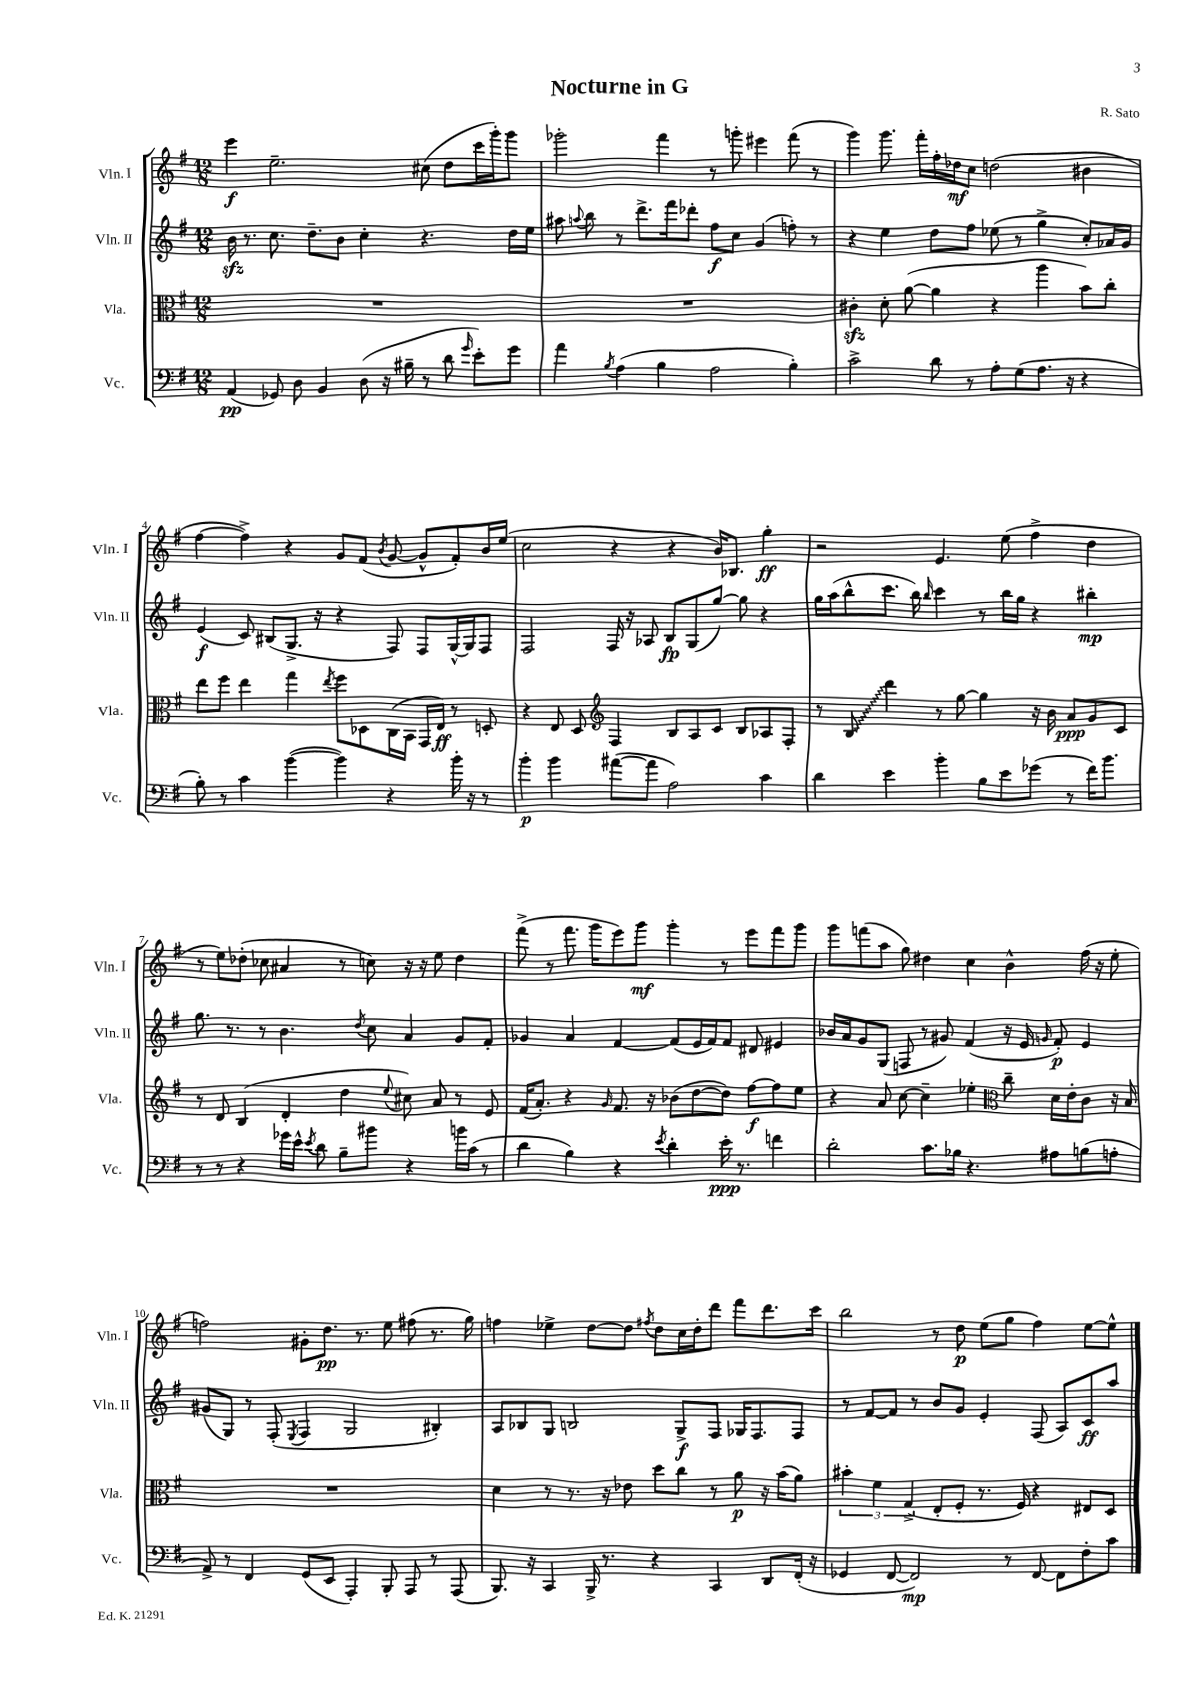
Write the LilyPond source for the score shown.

\header { title = "Nocturne in G" composer = "R. Sato" }
<<
\new StaffGroup <<
\new Staff = "s0" \with { instrumentName = "Vln. I" shortInstrumentName = "Vln. I" } {
    \clef treble \key g \major \numericTimeSignature \time 12/8
    \autoBeamOff e'''4\f e''2.-- cis''8( d''8[ c'''16 g'''16-.) g'''8] |
    ges'''2-. fis'''4 r8 g'''8-. eis'''4 fis'''8( r8 |
    g'''4) g'''8. fis'''16[-. fis''16-. des''16\mf c''8] d''2( bis'4 |
    fis''4~ fis''4->) r4 g'8[ fis'8]( \acciaccatura { b'8 } g'8~ g'8[-^ fis'8-.) b'16 e''16]( |
    c''2 r4 r4 b'16[) bes8.] g''4-.\ff |
    r2 e'4. e''8( fis''4-> d''4 |
    r8 e''8[) des''8]-.( ces''8 ais'4 r8 c''8) r16 r16 e''8 des''4 |
    fis'''8->( r8 fis'''8. g'''16[ e'''8) g'''8]\mf g'''4-. r8 e'''8[ fis'''8 g'''8] |
    g'''8[ f'''8( a''8] g''8) dis''4 c''4 b'4-^ fis''16( r16 e''8-. |
    f''2) gis'8[-. d''8.]\pp r8. e''8 fis''8( r8. g''16) |
    f''4 ees''4-> d''8[~ d''8] \acciaccatura { fis''8 } d''8[ c''16 d''16-. d'''8] fis'''8[ d'''8. c'''16] |
    b''2 r8 d''8\p e''8[( g''8] fis''4) e''8[~ e''8]-^ \bar "|." |
}
\new Staff = "s1" \with { instrumentName = "Vln. II" shortInstrumentName = "Vln. II" } {
    \clef treble \key g \major \numericTimeSignature \time 12/8
    \autoBeamOff b'16\sfz r8. c''8. d''8.[-- b'8] c''4-. r4. d''16[ e''16] |
    ais''8 \appoggiatura { a''8 } b''8 r8 d'''8.[-> fis'''16 des'''8]-. fis''8[\f c''8] g'4( f''8-.) r8 |
    r4 e''4 d''8[ fis''8] ees''8( r8 g''4-> c''8[-.) aes'16 g'16] |
    e'4\f( c'8) bis8[( g8.]-> r16 r4 fis8) fis8[ g16~-^ g16 fis8] |
    fis2 fis16 r16 aes8 b8[\fp g8( g''8]~) g''8 r4 |
    g''16[ a''16( b''8-^ c'''8.] b''16) \grace { b''16 } c'''4 r8 b''16[ g''16] r4 bis''4-.\mp |
    g''8. r8. r8 b'4. \acciaccatura { d''8 } c''8 a'4 g'8[ fis'8]-. |
    ges'4 a'4 fis'4~ fis'8[( e'16 fis'16) fis'8] dis'8 eis'4 |
    bes'16[ a'16 g'8 g8]( f8 r8 gis'8) fis'4( r16 e'16 \grace { g'16 } fis'8-.\p) e'4 |
    gis'8[( g8]) r8 fis8-.( \acciaccatura { e8 } fis4 g2 bis4-.) |
    a8[ bes8 g8] b2 g8[->\f fis8] ges16[ fis8. fis8] |
    r8 fis'8[~ fis'8] r8 b'8[ g'8] e'4-. fis8( a8[) c'8\ff a''8] \bar "|." |
}
\new Staff = "s2" \with { instrumentName = "Vla." shortInstrumentName = "Vla." } {
    \clef alto \key g \major \numericTimeSignature \time 12/8
    \autoBeamOff R1. |
    R1. |
    cis'4-.\sfz d'8-. a'8~( a'4 r4 a''4 b'8[) c''8]-. |
    e''8[ fis''8] e''4 g''4 \acciaccatura { e''8 } fis''8[ des8 c16( b,16] g,16[ e16]\ff) r8 d8-. |
    r4 e8 d8 \clef treble fis4 b8[ a8 c'8] b8[ aes8 fis8]-. |
    r8 \once \override Glissando.style = #'zigzag b8\glissando d'''4 r8 g''8~ g''4 r16 b'16 a'8[\ppp g'8 c'8] |
    r8 d'8 b4( d'4-. d''4 \appoggiatura { e''8 } cis''8) a'8 r8 e'8 |
    fis'16[( a'8.]-.) r4 \grace { g'16 } fis'8. r16 bes'8[( d''8~ d''8]) fis''8[~\f fis''8 e''8] |
    r4 a'8 c''8~ c''4-- ees''4-. \clef alto c''8-- d'16[ e'16-. c'8] r16 b16 |
    R1. |
    d'4 r8 r8. r16 ees'8 d''8[ c''8] r8 a'8\p r16 b'16[( a'8]) |
    \tuplet 3/2 { bis'4-. fis'4 g4->( } e8[-. fis8]-. r8. fis16) r4 eis8[ d8] \bar "|." |
}
\new Staff = "s3" \with { instrumentName = "Vc." shortInstrumentName = "Vc." } {
    \clef bass \key g \major \numericTimeSignature \time 12/8
    \autoBeamOff a,4\pp( ges,8) d8 b,4 d8( r16 bis16-- r8 d'8 \grace { g'16 } e'8[-.) g'8] |
    a'4 \acciaccatura { b8 } a4( b4 a2 b4-.) |
    c'2-> d'8 r8 a8[-. g8( a8.] r16 r4 |
    b8-.) r8 c'4 b'4~( b'4) r4 b'16-. r16 r8 |
    b'4-.\p b'4 ais'8[~( ais'8] a2) c'4 |
    d'4 e'4 b'4-. b8[ e'8 ges'8]( r8 fis'16[) b'8.] |
    r8 r8 r4 ges'16[ e'16]-^ \acciaccatura { e'8 } d'8 b8[-- bis'8] r4 b'16[ c'16]( r8 |
    d'4 b4) r4 \acciaccatura { e'8 } d'4-. e'16-.\ppp r8. f'4 |
    d'2-. c'8.[ bes16] r4. ais8[ b8( a8]-. |
    a,8->) r8 fis,4 g,8[( e,8] a,,4-.) b,,8-. a,,8 r8 a,,8( |
    b,,8.) r16 c,4 b,,16-> r8. r4 c,4 d,8[ fis,16]-.( r16 |
    ges,4 fis,8~ fis,2\mp) r8 fis,8~ fis,8[ fis8-. c'8] \bar "|." |
}
>>
>>
